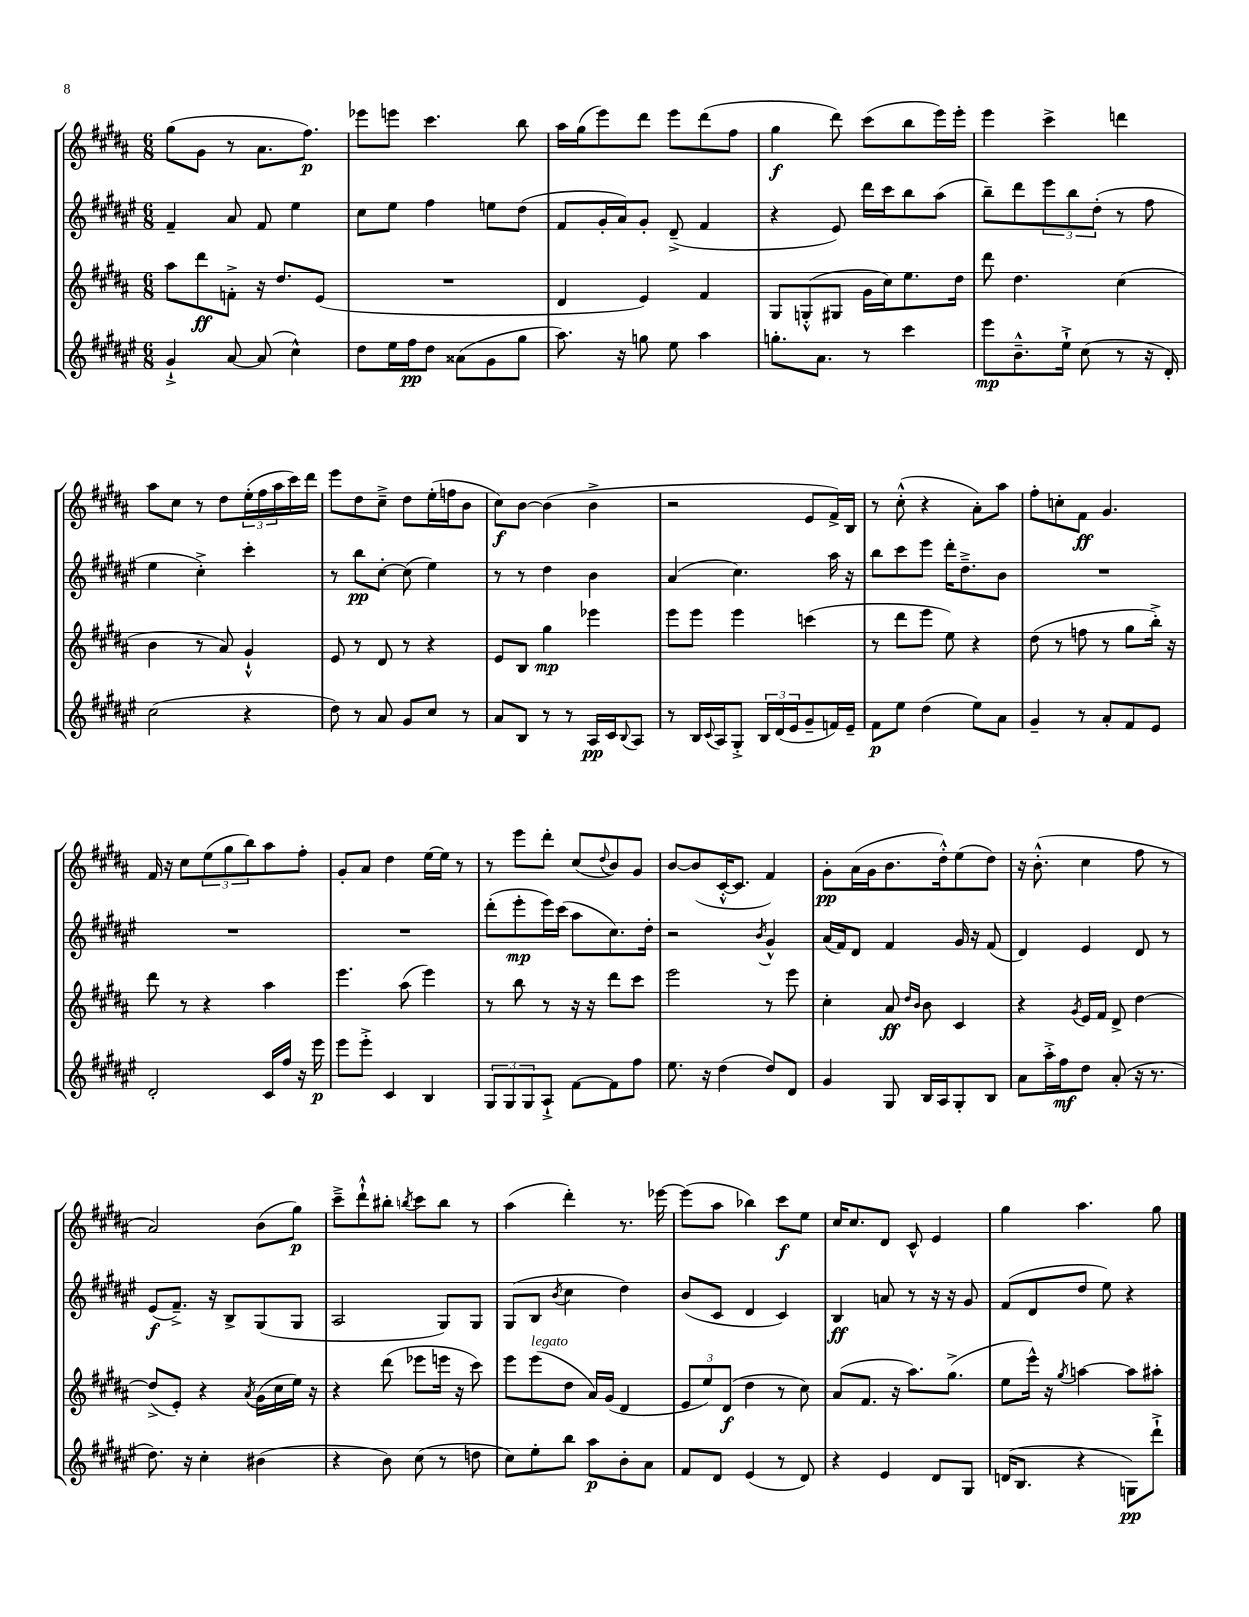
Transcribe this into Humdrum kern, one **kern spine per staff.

**kern	**kern	**kern	**kern
*staff4	*staff3	*staff2	*staff1
*clefG2	*clefG2	*clefG2	*clefG2
*k[f#c#g#d#a#e#]	*k[f#c#g#d#a#]	*k[f#c#g#d#a#e#]	*k[f#c#g#d#a#]
*M6/8	*M6/8	*M6/8	*M6/8
4g#`^	8aa#	4f#~	(8gg#
.	8ddd#	.	8g#
[8a#	8f'^	8a#	8r
(8a#]	16r	8f#	8.a#
.	8.dd#	.	.
4cc#^^)	.	4ee#	.
.	.	.	8.ff#)
.	(8e	.	.
=	=	=	=
8dd#	2.r	8cc#	8eee-
16ee#	.	8ee#	8eee
16ff#	.	.	.
8dd#	.	4ff#	4.ccc#
(8a##	.	.	.
8g#	.	8ee	.
8gg#	.	(8dd#	8bb
=	=	=	=
8.aa#)	4d#	8f#	16aa#
.	.	.	(16gg#
.	.	16g#'	8eee)
16r	.	16a#)	.
8gg	4e)	8g#'	8ddd#
8ee#	.	(8d#~^	8eee
4aa#	4f#	4f#	(8ddd#
.	.	.	8ff#
=	=	=	=
8.gg'	8G#	4r	4gg#
.	(8G'^^	.	.
8.a#	.	.	.
.	8G#	8e#)	8ddd#)
8r	16g#	16ddd#	(8ccc#
.	16cc#)	16ccc#	.
4ccc#	8.ee	8bb	8bb
.	.	(8aa#	16eee)
.	16dd#	.	16eee'
=	=	=	=
8eee#	8ddd#	8bb~)	4eee
8.b~^^	4.dd#	8ddd#	.
.	.	12eee#	4ccc#^
16ee#`^	.	.	.
.	.	12bb	.
(8cc#	.	.	.
.	.	(12dd#'	.
8r	(4cc#	8r	4ddd
16r	.	8ff#	.
16d#')	.	.	.
=	=	=	=
(2cc#	4b	4ee#	8aa#
.	.	.	8cc#
.	8r	4cc#'^)	8r
.	8a#)	.	8dd#
4r	4g#`^^	4ccc#'	(24ee'
.	.	.	24ff#
.	.	.	24aa#
.	.	.	16ccc#)
.	.	.	16ddd#
=	=	=	=
8dd#)	8e	8r	8eee
8r	8r	8bb	8dd#
8a#	8d#	[8cc#'	8cc#~^
8g#	8r	(8cc#]	8dd#
8cc#	4r	4ee#)	(16ee'
.	.	.	16ff
8r	.	.	8b
=	=	=	=
8a#	8e	8r	8cc#)
8B	8B	8r	[8b
8r	4gg#	4dd#	(4b]
8r	.	.	.
16A#	4eee-	4b	4b^
16c#	.	.	.
8qqB	.	.	.
8A#	.	.	.
=	=	=	=
8r	8eee	(4a#	2r
16B	8eee	.	.
8qqc#	.	.	.
16A#	.	.	.
8G#'^	4eee	4.cc#)	.
24B	.	.	.
(24d#	.	.	.
24e#	.	.	.
8g#~	(4ccc	.	8e
16f)	.	16aa#	16f#^)
16e#~	.	16r	16B
=	=	=	=
8f#	8r	8bb	8r
8ee#	8ddd#	8ccc#	(8cc#'^^
(4dd#	8eee	8eee#	4r
.	8ee)	16ddd#'	.
.	.	8.dd#~^	.
8ee#)	4r	.	8a#')
8a#	.	8b	8aa#
=	=	=	=
4g#~	(8dd#	2.r	8ff#'
.	8r	.	8cc'
8r	8ff	.	8f#
8a#'	8r	.	4.g#
8f#	8gg#	.	.
8e#	16bb'^)	.	.
.	16r	.	.
=	=	=	=
2d#'	8ddd#	2.r	16f#
.	.	.	16r
.	8r	.	8cc#
.	4r	.	(12ee
.	.	.	12gg#
.	.	.	12bb)
16c#	4aa#	.	8aa#
16ff#	.	.	.
16r	.	.	8ff#'
16eee#	.	.	.
=	=	=	=
8eee#	4.eee	2.r	8g#'
8eee#'^	.	.	8a#
4c#	.	.	4dd#
.	(8aa#	.	.
4B	4eee)	.	[16ee
.	.	.	16ee]
.	.	.	8r
=	=	=	=
12G#	8r	(8ddd#'	8r
12G#	.	.	.
.	8bb	8eee#'	8eee
12G#	.	.	.
8A#`^	8r	16eee#)	8ddd#'
.	.	(16ccc#	.
[8f#	16r	8aa#	(8cc#
.	16r	.	.
.	.	.	8qqdd#
8f#]	8ddd#	8.cc#)	8b)
8ff#	8ccc#	.	8g#
.	.	16dd#'	.
=	=	=	=
8.ee#	2eee	2r	[8b
.	.	.	(8b]
16r	.	.	.
(4dd#	.	.	[16c#'^^
.	.	.	8.c#]
.	.	8qb	.
8dd#)	8r	4g#^^	4f#)
8d#	8eee	.	.
=	=	=	=
4g#	4cc#'	(16a#	8g#'
.	.	16f#)	.
.	.	8d#	(16a#
.	.	.	16g#
8G#	8a#	4f#	8.b
.	16qqdd#	.	.
.	16qqb	.	.
16B	8b	.	.
16A#	.	.	16dd#'^^)
8G#'	4c#	16g#	(8ee
.	.	16r	.
8B	.	(8f#	8dd#)
=	=	=	=
8a#	4r	4d#)	16r
.	.	.	(8.b'^^
16aa#'^	.	.	.
16ff#	.	.	.
.	8qg#	.	.
8dd#	16e	4e#	4cc#
.	16f#	.	.
(8a#'	8d#^	.	.
16r	[4dd#	8d#	8ff#
8.r	.	.	.
.	.	8r	8r
=	=	=	=
8.dd#)	(8dd#^]	(8e#	2a#)
.	8e')	8.f#~^)	.
16r	.	.	.
4cc#'	4r	.	.
.	.	16r	.
.	.	8B^	.
.	8qa#	.	.
(4b#	(16g#	(8G#	(8b
.	16cc#	.	.
.	16ee)	8G#	8gg#)
.	16r	.	.
=	=	=	=
4r	4r	2A#	8ccc#~^
.	.	.	8ddd#`^^
8b)	(8ddd#	.	8bb#'
.	.	.	8qbb
(8cc#	8eee-	.	8ccc#
8r	16eee	8G#)	8bb
.	16r	.	.
8dd	8ccc#)	8G#	8r
=	=	=	=
8cc#)	8eee	(8G#	(4aa#
8ee#'	(8eee	8B	.
.	.	8qb	.
8bb	8dd#	4cc#	4ddd#')
8aa#	16a#)	.	.
.	(16g#	.	.
8b'	4d#	4dd#)	8.r
8a#	.	.	.
.	.	.	[16eee-
=	=	=	=
8f#	12e	(8b	(8eee-]
.	12ee)	.	.
8d#	.	8c#	8aa#
.	(12d#	.	.
(4e#	4dd#	4d#	4bb-)
8r	8r	4c#)	8ccc#
8d#)	8cc#)	.	8ee
=	=	=	=
4r	(8a#	4B	16cc#
.	.	.	8.cc#
.	8.f#	.	.
4e#	.	8a	8d#
.	16r	.	.
.	8.aa#)	8r	8c#^^
8d#	.	16r	4e
.	(8.gg#^	16r	.
8G#	.	8g#	.
=	=	=	=
(16d	8ee	(8f#	4gg#
8.B	.	.	.
.	16eee^^)	8d#	.
.	16r	.	.
.	8qgg#	.	.
4r	[4aa	8dd#	4.aa#
.	.	8ee#)	.
8G)	8aa]	4r	.
8ddd#`^	8aa#'	.	8gg#
==	==	==	==
*-	*-	*-	*-
